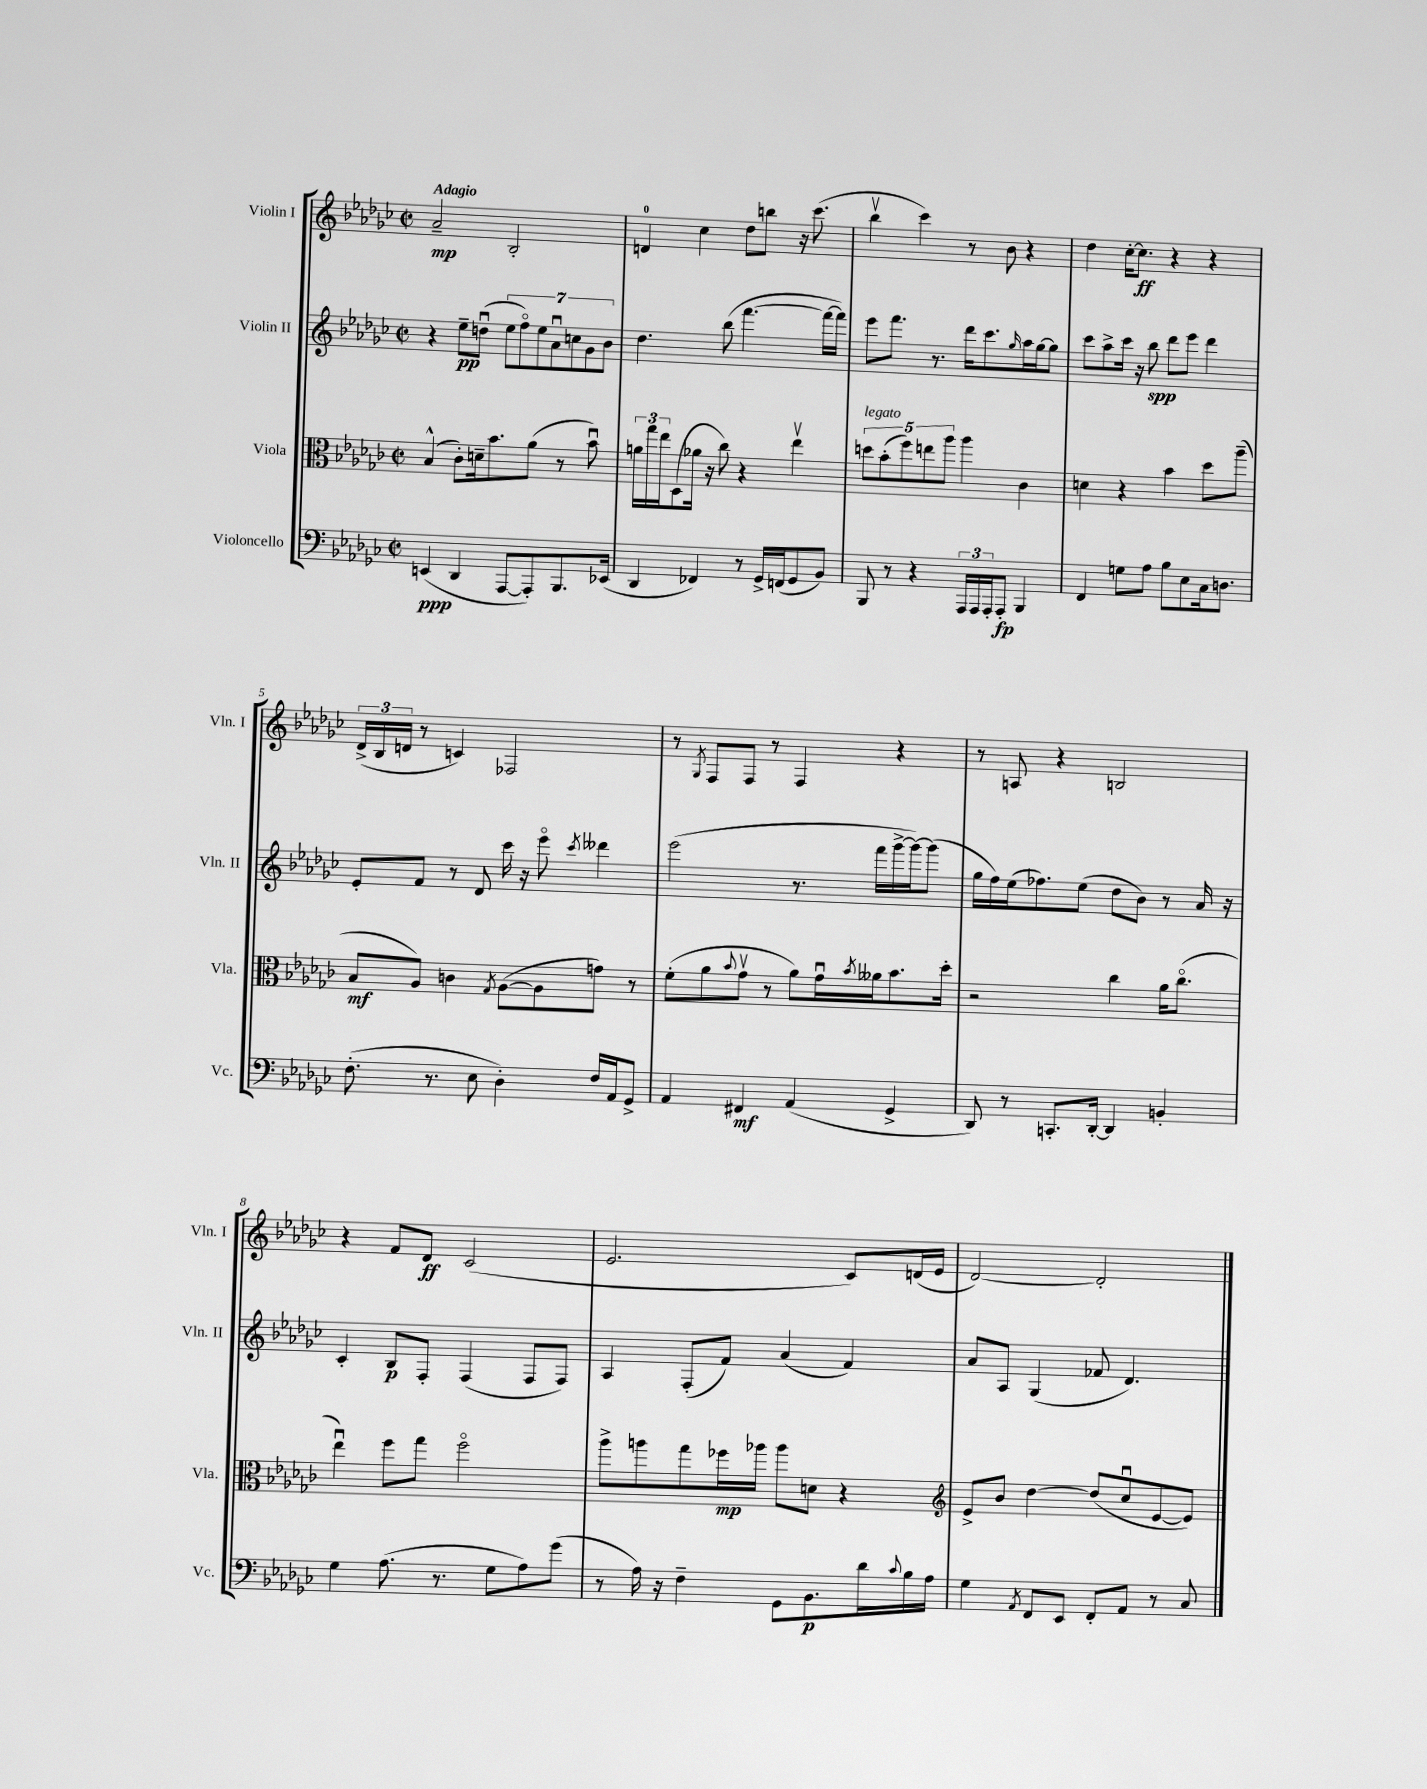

**kern	**kern	**kern	**kern
*staff4	*staff3	*staff2	*staff1
*clefF4	*clefC3	*clefG2	*clefG2
*k[b-e-a-d-g-c-]	*k[b-e-a-d-g-c-]	*k[b-e-a-d-g-c-]	*k[b-e-a-d-g-c-]
*M2/2	*M2/2	*M2/2	*M2/2
*met(c|)	*met(c|)	*met(c|)	*met(c|)
(4EE	(4B-^^	4r	2a-~
4DD-	8c-')	8ee-~	.
.	16d~	(8ddu	.
.	8.b-	.	.
[8AAA-	.	14ee-	2B-'
.	.	14ffo)	.
8AAA-'])	(8a-	.	.
.	.	14ee-	.
.	.	14a-u	.
8.BBB-	8r	.	.
.	.	14cc	.
.	.	14g-	.
.	8b-u)	.	.
.	.	14b-	.
(16EE-	.	.	.
=	=	=	=
4DD-	24a	4.dd-	4d
.	24gg-	.	.
.	24ee-	.	.
.	(8D-	.	.
4FF-)	16a-	.	4cc-
.	16r	.	.
.	8cc-)	(8bb-	.
8r	4r	[4.fff	8dd-
16GG-^	.	.	8bb
(16FF	.	.	.
8GG-	4ee-v	.	16r
.	.	.	(8.ccc-
8BB-)	.	16fff_	.
.	.	16fff])	.
=	=	=	=
8BBB-	10dd	8eee-	4bb-v
.	(10b-'	.	.
8r	.	8.fff	.
.	10ff)	.	.
4r	.	.	4ccc-)
.	10ee	.	.
.	.	8.r	.
.	10aa-	.	.
24AAA-	4aa-	16ddd-	8r
24AAA-	.	.	.
.	.	8.ccc-	.
24AAA-'	.	.	.
8AAA-'	.	.	8b-
.	.	16qqgg-	.
4BBB-	4c-	16aa-	4r
.	.	[16gg-	.
.	.	8gg-]	.
=	=	=	=
4FF	4d	8ccc-	4dd-
.	.	8aa-^	.
8G	4r	16ccc-	[16cc-'
.	.	16r	8.cc-]
8A-	.	8bb-	.
8B-	4b-	8ddd-	4r
8E-	.	8eee-	.
16C-	8dd-	4ddd-	4r
8.D	.	.	.
.	(8aa-~	.	.
=	=	=	=
(8.F'	8B-	8e-'	(24d-^
.	.	.	24B-
.	.	.	24d
.	8A-)	8f	8r
8.r	.	.	.
.	4c	8r	4c)
8E-	.	8d-	.
.	8qG-	.	.
4D-')	([8A-	16ccc-	2F-
.	.	16r	.
.	8A-]	8eee-o	.
.	.	8qccc-	.
16F	8g)	4ddd--	.
16AA-	.	.	.
8GG-^	8r	.	.
=	=	=	=
4AA-	(8f'	(2eee-	8r
.	.	.	8qG-
.	8a-	.	8F
.	8qqb-	.	.
4FF#	8g-v	.	8F
.	8r	.	8r
(4AA-	8a-)	8.r	4F
.	16g-u	.	.
.	8qb-	.	.
.	16a--	16fff	.
4GG-^	8.b-	[16ggg-^	4r
.	.	16ggg-_)	.
.	.	(8ggg-]	.
.	16dd-'	.	.
=	=	=	=
8DD-)	2r	16gg-	8r
.	.	16ff)	.
8r	.	(16ee-	8A
.	.	8.ff-)	.
8.CC'	.	.	4r
.	.	(8ee-	.
[16DD-'	.	.	.
4DD-]	4cc-	8dd-	2B
.	.	8b-)	.
4BB'	16a-	8r	.
.	(8.cc-o	.	.
.	.	16a-	.
.	.	16r	.
=	=	=	=
4G-	4ee-u)	4c-'	4r
(8.A-	8ff	8B-	8f
.	8gg-	8F'	8d-
8.r	.	.	.
.	2ffo	(4F	(2c-
8G-	.	.	.
8A-)	.	8F	.
(8g-	.	8F)	.
=	=	=	=
8r	8aa-^	4A-	2.e-
16A-)	8aa	.	.
16r	.	.	.
4F~	8gg-	(8F'	.
.	16ff-	8f)	.
.	16aa-	.	.
8GG-	8aa-	(4a-	.
8.BB-	8d	.	.
.	4r	4f)	8c-)
16d-	.	.	.
8qqc-	.	.	.
16B-	.	.	(16d
16A-	.	.	16e-
=	=	=	=
*	*clefG2	*	*
4G-	8e-^	8a-	[2d-)
.	8b-	8A-	.
8qAA-	.	.	.
8FF	[4dd-	(4G-	.
8EE-	.	.	.
8FF'	(8dd-]	8f-	2d-']
8AA-	8cc-u	4.d-)	.
8r	[8e-	.	.
8C-	8e-])	.	.
==	==	==	==
*-	*-	*-	*-
